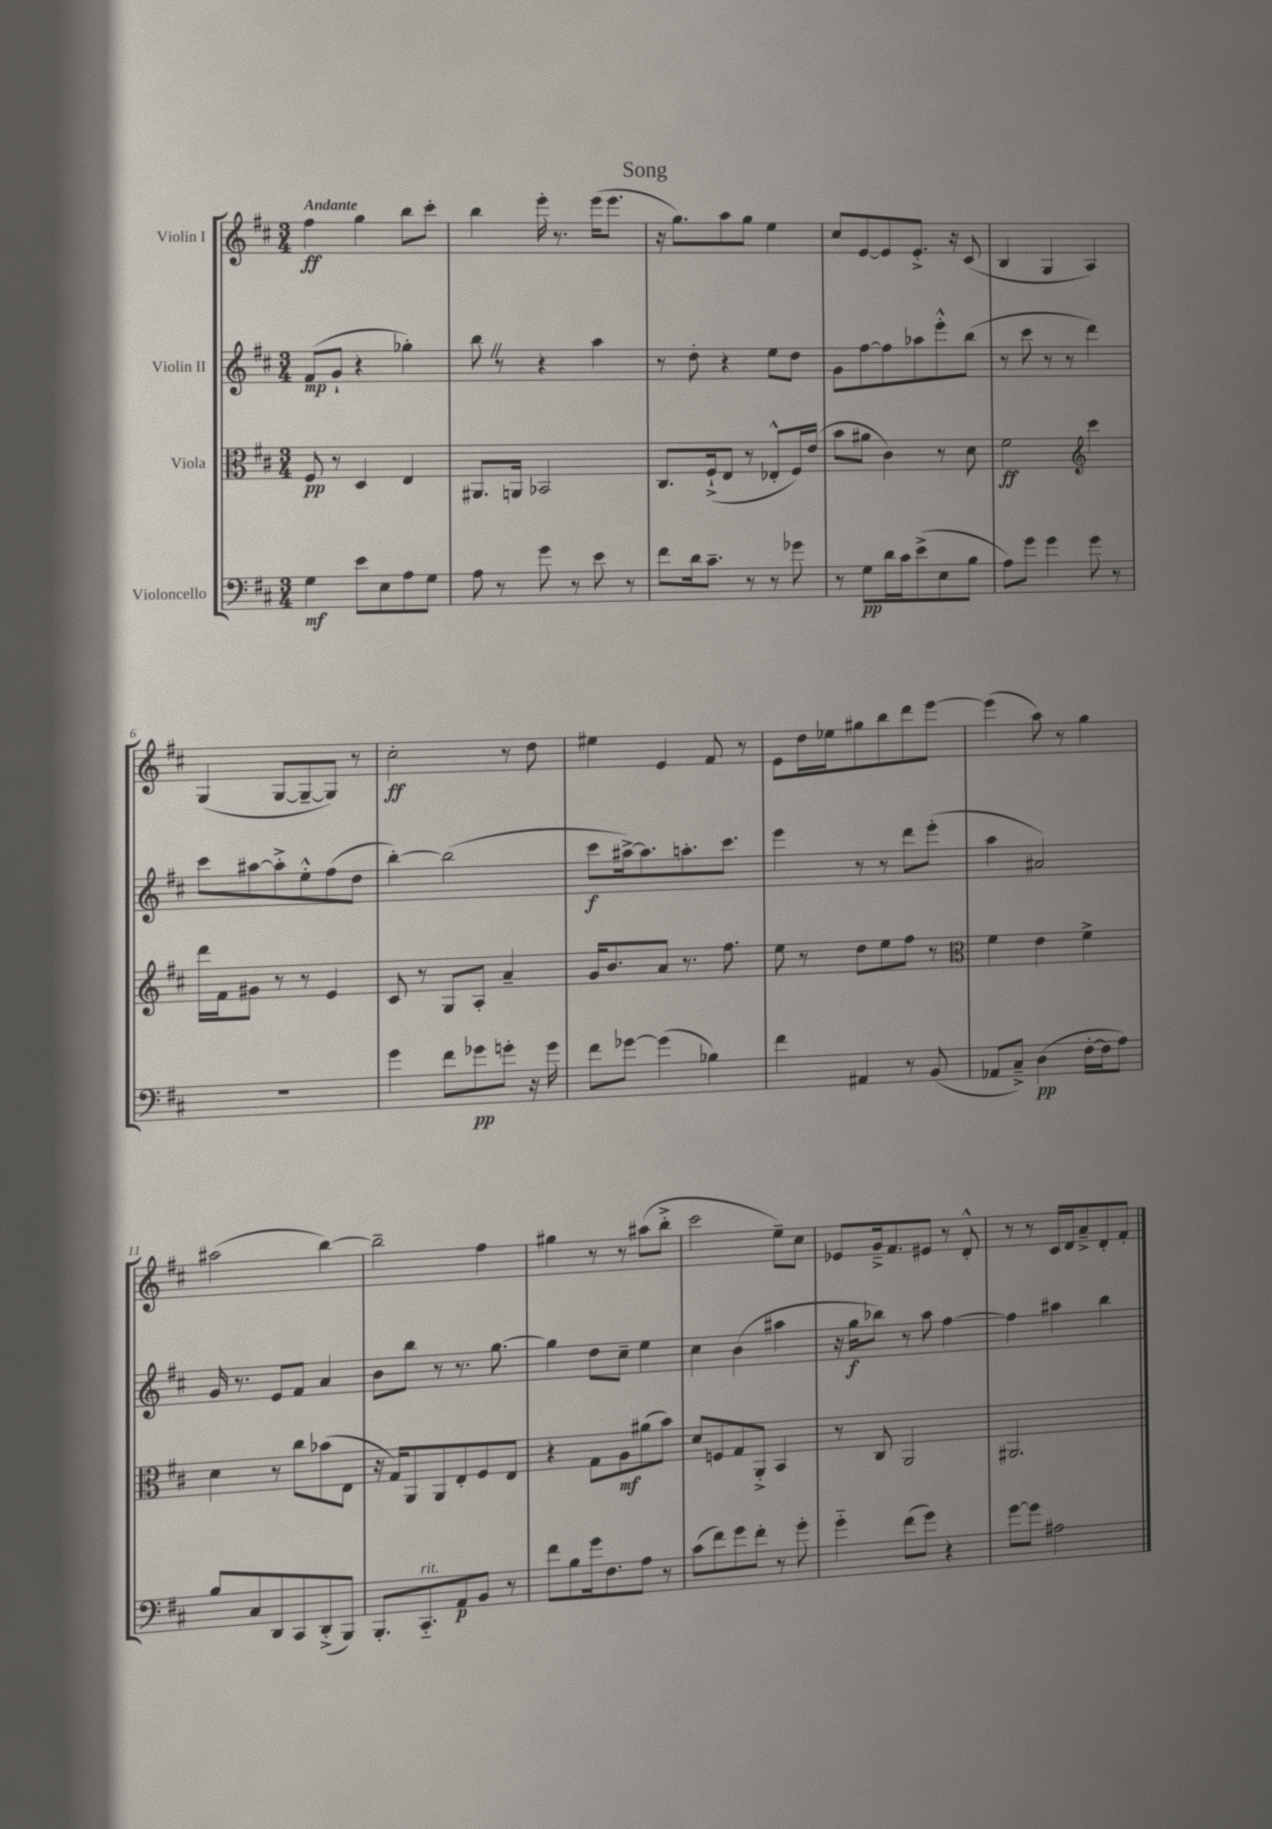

**kern	**kern	**kern	**kern
*staff4	*staff3	*staff2	*staff1
*clefF4	*clefC3	*clefG2	*clefG2
*k[f#c#]	*k[f#c#]	*k[f#c#]	*k[f#c#]
*M3/4	*M3/4	*M3/4	*M3/4
4G	8F#	(8f#	4ff#
.	8r	8g`	.
8e	4D	4r	4gg
8E	.	.	.
8A	4E	4gg-')	8bb
8G	.	.	8ccc#'
=	=	=	=
8A	8.AA#	8bb	4bb
8r	.	8r	.
.	16AA	.	.
8g	2BB-	4r	16eee'
.	.	.	8.r
8r	.	.	.
8e	.	4aa	(16eee
.	.	.	8.eee
8r	.	.	.
=	=	=	=
8f#	8.C#	8r	16r
.	.	.	8.gg)
16d	.	8dd'	.
8.c#~	(16F#`^	.	.
.	8E	4r	8aa
8r	8r	.	8gg
8r	8E-'^^	8ee	4ee
8g-	16F#)	8dd	.
.	(16e	.	.
=	=	=	=
8r	8b	8g	8cc#
8G	8a#	[8ff#	[8e
16d	4c#)	8ff#]	8e]
16c#	.	.	.
(8e^	.	8aa-	8.e'^
8E	8r	8eee'^^	.
.	.	.	16r
8B	8d	(8bb	(8c#
=	=	=	=
8A)	2f#	8r	4B
8g	.	8ccc#	.
4g	.	8r	4G
.	.	8r	.
*	*clefG2	*	*
8g	4ccc#	4ddd)	4A)
8r	.	.	.
=	=	=	=
2.r	16ddd	8ccc#	(4G
.	16f#	.	.
.	8g#	[8aa#	.
.	8r	8aa#'^]	[8G
.	8r	8ee'^^	8G~_
.	4e	(8ff#	8G])
.	.	8dd	8r
=	=	=	=
4g	8c#	[4bb')	2cc#'
.	8r	.	.
8f#	8G	(2bb]	.
8g-	8A'	.	.
8g'	4a~	.	8r
16r	.	.	8dd
16g	.	.	.
=	=	=	=
8f#	16g	8ccc#	4ee#
.	8.b	.	.
[8g-	.	[16aa#^)	.
.	.	8.aa#]	.
(4g-]	8a	.	4e
.	8.r	8.aa'	.
4B-)	.	.	8f#
.	8.ff#	8.ccc#	.
.	.	.	8r
=	=	=	=
4f#	8ee	4eee	8e
.	8r	.	16dd
.	.	.	16ee-
4AA#	8dd	8r	8gg#
.	8ee	8r	8bb
8r	8ff#	8ddd	8ddd
(8BB	8r	(8eee'	[8eee
=	=	=	=
*	*clefC3	*	*
8AA-	4f#	4aa	(4eee]
8C#~^)	.	.	.
(4D	4e	2a#)	8aa)
.	.	.	8r
[16F#'	4f#^	.	4gg
16F#]	.	.	.
8A)	.	.	.
=	=	=	=
8B	4d	16g	(2aa#
.	.	8.r	.
8C#	.	.	.
8DD	8r	8e	.
8CC#	8cc#	8f#	.
(8DD'^	(8b-	4a	[4bb)
8BBB)	8E	.	.
=	=	=	=
8.BBB'	16r	8b	2bb~]
.	16G)	.	.
.	8AA	8bb	.
8.CC#'~	.	.	.
.	8AA	8r	.
8AA	8E'	8.r	.
8BB	8F#	.	4ff#
.	.	[8.gg	.
8r	8E	.	.
=	=	=	=
8f#	4r	4gg]	4gg#
8B	.	.	.
16g	8G	8dd	8r
8.F#	.	.	.
.	8A	8cc#~	8r
8A	(8a#	4ee	(8aa#
8r	8b)	.	8bb'^
=	=	=	=
(8c#	8d	4cc#	2ccc#
8f#)	8F	.	.
8g	8G	(4b	.
8f#'	8AA'^	.	.
8r	4BB	4aa#	8ee~)
8g'	.	.	8cc#
=	=	=	=
4g'~	8r	16r	8e-
.	.	16gg	.
.	8C#	8bb-)	16g~^
.	.	.	8.f#
(8f#	2AA	8r	.
8g)	.	8aa	8e#
4r	.	[4ff#	8r
.	.	.	8d'^^
=	=	=	=
[8g	2.AA#	4ff#]	8r
8g]	.	.	8r
2A#	.	4aa#	16c#
.	.	.	16d
.	.	.	8a~^
.	.	4bb	8d'
.	.	.	8f#'
==	==	==	==
*-	*-	*-	*-
